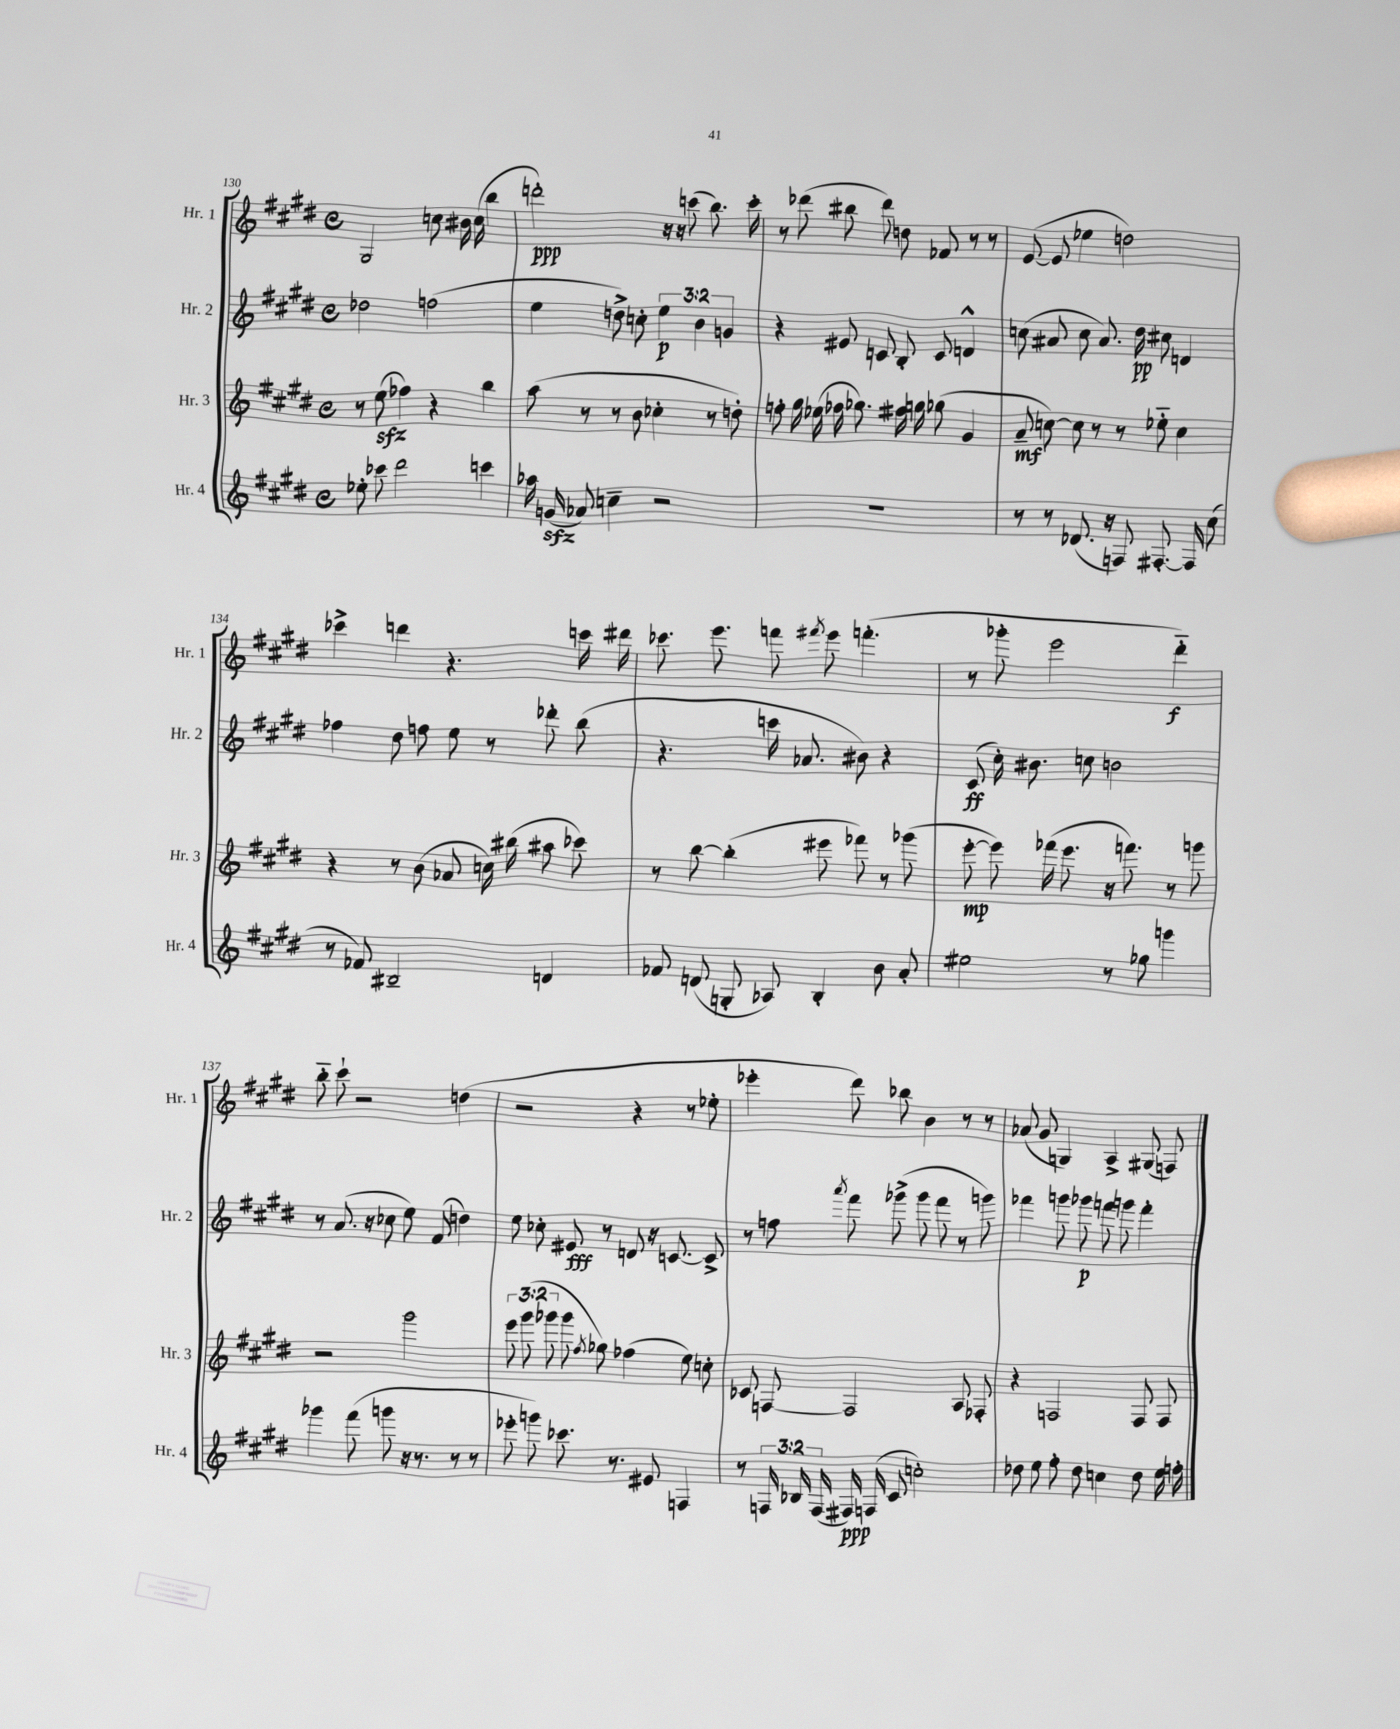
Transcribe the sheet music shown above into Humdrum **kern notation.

**kern	**kern	**kern	**kern
*staff4	*staff3	*staff2	*staff1
*clefG2	*clefG2	*clefG2	*clefG2
*k[f#c#g#d#]	*k[f#c#g#d#]	*k[f#c#g#d#]	*k[f#c#g#d#]
*M4/4	*M4/4	*M4/4	*M4/4
*met(c)	*met(c)	*met(c)	*met(c)
8ee-'\	8r	2dd-\	2G#/
8ccc-\	(8ee\	.	.
2ddd#\	4ff-\)	.	.
.	4r	(2ff\	8cc\
.	.	.	16b#\
.	.	.	(16cc\
4ccc\	4bb\	.	4bb\
=	=	=	=
16aa-\	(8aa\	4ee\	2ddd'\)
(16g/	.	.	.
8a-/)	8r	.	.
4cc~\	8r	8dd^\)	.
.	8b\	8cc'\	.
2r	4cc-'\	6ee\	16r
.	.	.	16r
.	.	.	(8ccc\
.	.	6b\	.
.	8r	.	8.bb\)
.	.	6g/	.
.	8dd'\)	.	.
.	.	.	16ccc'\
=	=	=	=
1r	8ff'\	4r	8r
.	16gg#\	.	(8ddd-\
.	(16ee-\	.	.
.	16ff-\	8e#/	8bb#\
.	8.gg-\)	.	.
.	.	8c/	8ddd-\)
.	16ff#\	8B'/	8dd\
.	16gg\	.	.
.	(8gg-\	8c/	8f-/
.	4g#/	4d^^/	8r
.	.	.	8r
=	=	=	=
8r	8a~/	(8cc\	([8e/
8r	[8cc\)	8a#/	8e/]
(8.d-/	8cc\]	8cc\	4ee-\
.	8r	8.a#/)	.
16r	.	.	.
8F/)	8r	.	2dd\)
.	.	16dd#\	.
[8.F#'/	8ee-'~\	8cc#\	.
.	4cc\	4d/	.
16F#/]	.	.	.
(8cc#\	.	.	.
=	=	=	=
8r	4r	4ff-\	4ccc-^\
8f-/)	.	.	.
2B#~/	8r	8dd#\	4ddd\
.	(8b\	8ff\	.
.	8a-/	8ee\	4.r
.	16cc\)	8r	.
.	(16bb#\	.	.
4d/	8aa#\	8ddd-'\	.
.	8ccc-\)	(8bb\	16ccc\
.	.	.	16ddd#\
=	=	=	=
8f-/	8r	4.r	8.ccc-\
(8d/	[8bb\	.	.
.	.	.	8.eee\
8G'/	(4bb'\]	.	.
8A-/)	.	16ccc\	8fff\
.	.	8.a-/	.
.	.	.	8qfff#/
4B'/	8eee#\	.	8eee\
.	8fff-\)	8b#\)	(4.fff'\
8b\	8r	4r	.
8a'/	(8ggg-\	.	.
=	=	=	=
2ee#\	[8eee'\	(8c#/	8r
.	8eee\])	16cc#'\)	8ggg-'\
.	.	8.b#\	.
.	(16fff-\	.	2eee\
.	8.eee\	.	.
.	.	8cc\	.
8r	16r	2b\	.
.	8.fff\)	.	.
8gg-\	.	.	.
4ggg\	8r	.	4ddd#'~\)
.	8ggg\	.	.
=	=	=	=
4ggg-\	2r	8r	8bb'~\
.	.	(8.a/	8ccc#`\
(8fff#\	.	.	2r
.	.	16r	.
8ggg\	.	8cc-\	.
16r	2ggg#\	8ee\)	.
8.r	.	.	.
.	.	(8f#/	.
8r	.	4dd\)	(4dd\
8r	.	.	.
=	=	=	=
8eee-'\	12eee\	8ee\	2r
.	(12ggg#\	.	.
8ggg\)	.	8cc-'\	.
.	12ggg-\	.	.
8.ccc-\	8ggg-\	8e#/	.
.	8qff#/	.	.
.	8gg-\)	8r	.
8.r	.	.	.
.	(4ff-\	8d/	4r
8e#/	.	16r	.
.	.	[8.c/	.
4F/	8ee\)	.	8r
.	8cc'\	8c^/]	8ee-'\
=	=	=	=
8r	8c-/	8r	4eee-'\
24F/	[8F/	8ff\	.
24B-/	.	.	.
(24F/	.	.	.
.	.	8qaaa/	.
16F#/)	2F/]	8fff#\	8ddd#\)
(16F/	.	.	.
8c#/	.	(8ggg-^\	8bb-\
2cc'\)	.	8ggg-\	4b\
.	.	8fff#\	.
.	8A/	8r	8r
.	8F-'/	8ggg\)	8r
=	=	=	=
8dd-\	4r	4fff-\	(8a-/
8ee\	.	.	8g#/
8ff#'\	2F/	8ggg\	4G/)
8dd-\	.	8ggg-\	.
4cc\	.	8fff\	4A^/
.	.	8ggg\	.
8dd-\	8F/	4fff'\	(8G#/
16ee\	8F/	.	8F/)
16ff'\	.	.	.
==	==	==	==
*-	*-	*-	*-
